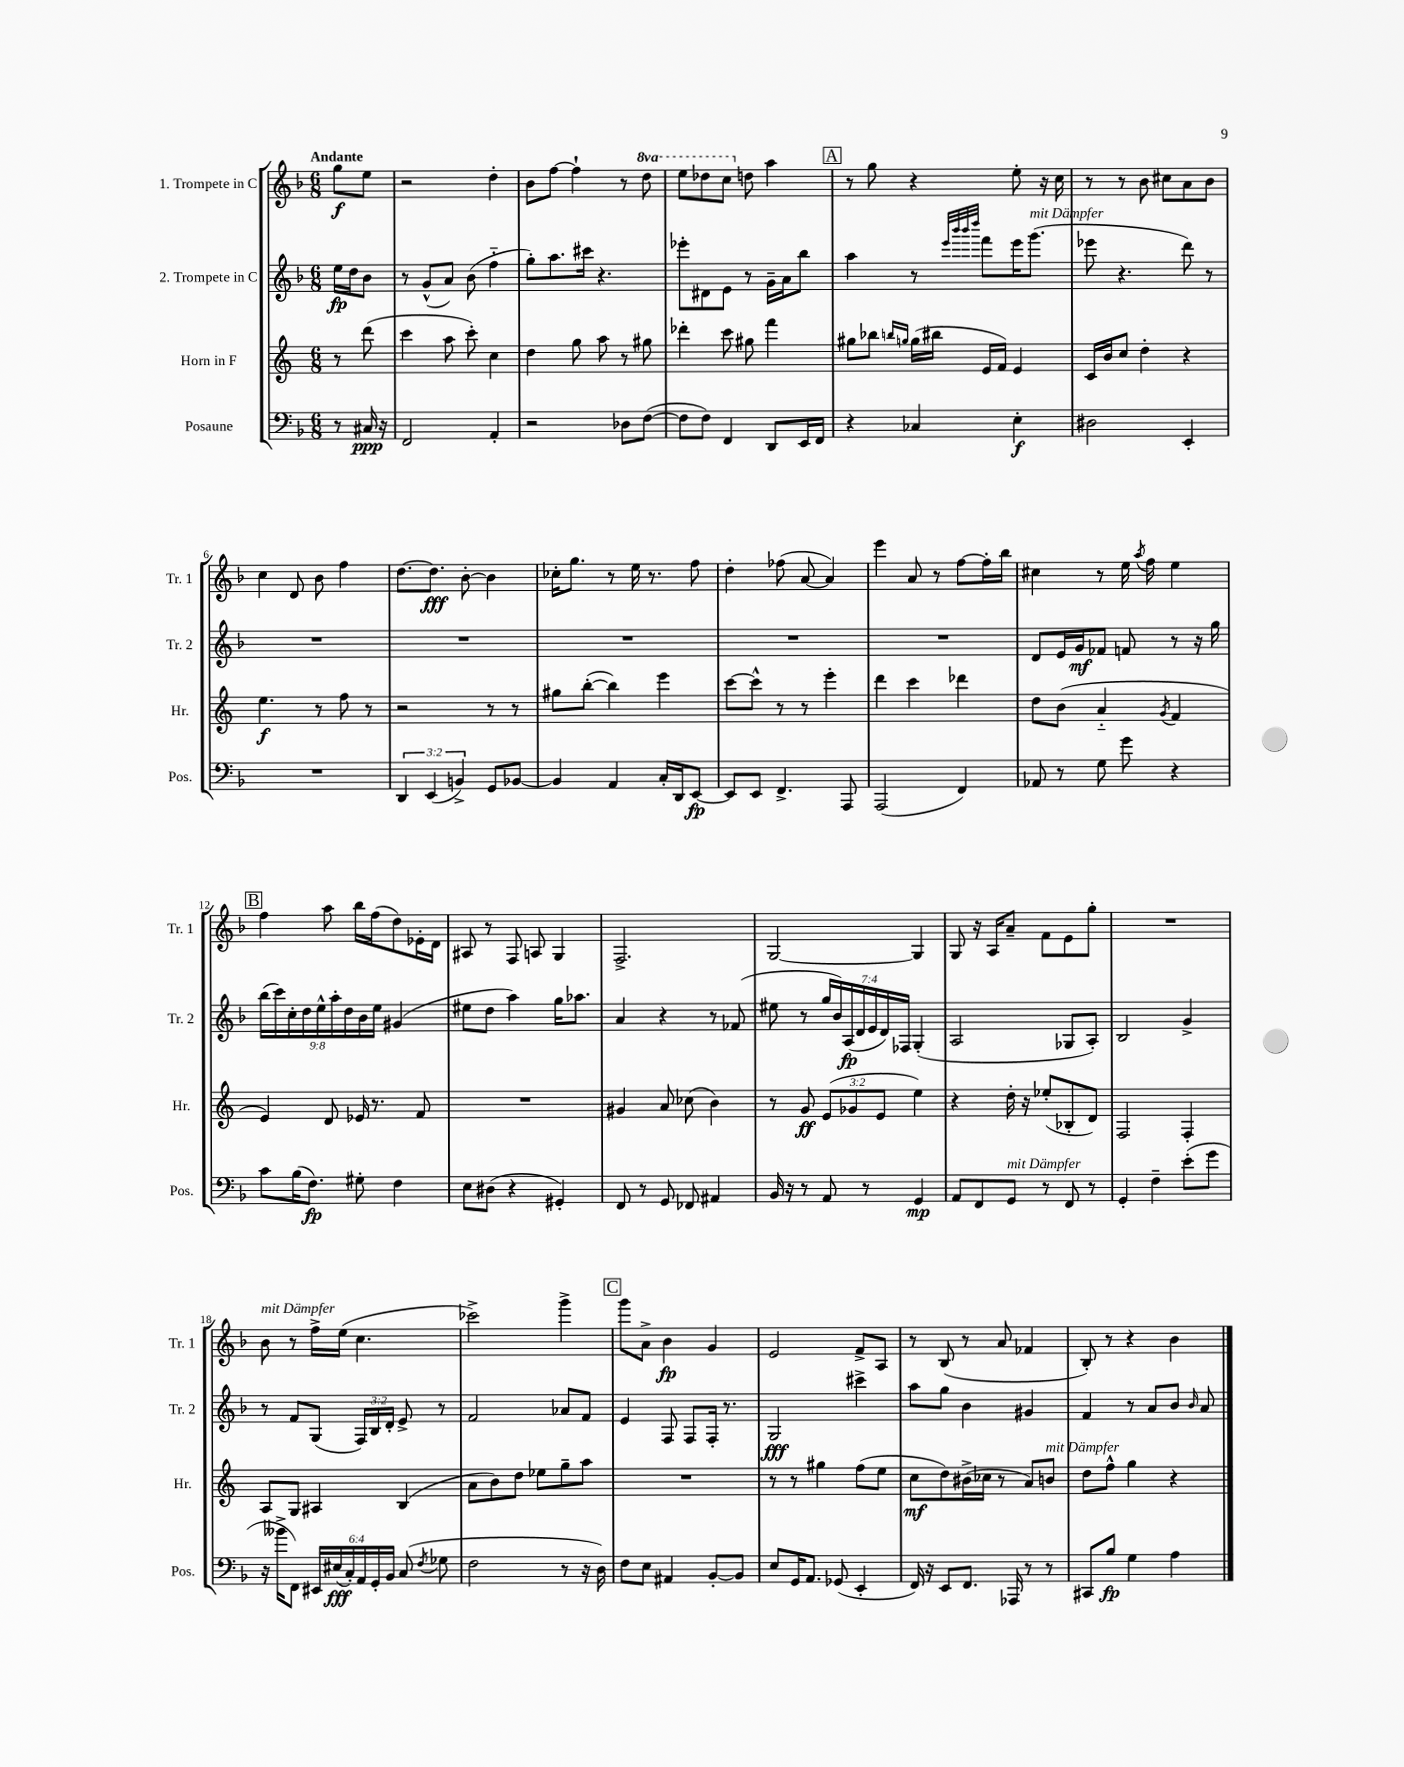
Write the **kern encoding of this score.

**kern	**dynam	**kern	**dynam	**kern	**dynam	**kern	**dynam
*part4	*part4	*part3	*part3	*part2	*part2	*part1	*part1
*staff4	*staff4	*staff3	*staff3	*staff2	*staff2	*staff1	*staff1
*I"Posaune	*	*I"Horn in F	*	*I"2. Trompete in C	*	*I"1. Trompete in C	*
*I'Pos.	*	*I'Hr.	*	*I'Tr. 2	*	*I'Tr. 1	*
*clefF4	*	*clefG2	*	*clefG2	*	*clefG2	*
*k[b-]	*	*k[]	*	*k[b-]	*	*k[b-]	*
*M6/8	*	*M6/8	*	*M6/8	*	*M6/8	*
=	=	=	=	=	=	=	=
!	!	!	!	!	!	!LO:TX:a:B:t=Andante	!
8r	.	8r	.	16ee\LL	fp	8gg\L	f
.	.	.	.	16dd\J	.	.	.
16C#X/	ppp	(8ddd\	.	8b-\J	.	8ee\J	.
16r	.	.	.	.	.	.	.
=1	=1	=1	=1	=1	=1	=1	=1
2FF/	.	4ccc\	.	8r	.	2r	.
.	.	.	.	(8g^^/L	.	.	.
.	.	8aa\	.	8a/J)	.	.	.
.	.	8ccc'\)	.	(8b-\	.	.	.
4AA'/	.	4cc\	.	4ff\	.	4dd'\	.
=2	=2	=2	=2	=2	=2	=2	=2
2r	.	4dd\	.	8gg'\L)	.	8b-\L	.
.	.	.	.	8.aa\	.	[8ff\J	.
.	.	8gg\	.	.	.	4ff`\]	.
.	.	.	.	16ccc#X\Jk	.	.	.
.	.	8aa\	.	4.r	.	.	.
8D-X\L	.	8r	.	.	.	8r	.
*	*	*	*	*	*	*8va	*
([8F\J	.	8gg#X\	.	.	.	8ddd\	.
=3	=3	=3	=3	=3	=3	=3	=3
8F\L]	.	4ddd-X'\	.	8eee-X'\L	.	8eee\L	.
8F\J)	.	.	.	8d#X\	.	8ddd-X\	.
4FF/	.	8ccc\	.	8e\J	.	8ccc\J	.
*	*	*	*	*	*	*X8va	*
.	.	8gg#X\	.	8r	.	8ddn\	.
8DD/L	.	4fff\	.	16g~\LL	.	4aa\	.
.	.	.	.	16a\J	.	.	.
16EE/L	.	.	.	8bb-\J	.	.	.
16FF/JJ	.	.	.	.	.	.	.
!!LO:REH:place=s1:t=A
=4	=4	=4	=4	=4	=4	=4	=4
4r	.	8gg#X\L	.	4aa\	.	8r	.
.	.	8bb-X\J	.	.	.	8gg\	.
.	.	16qqbbn/LL	.	.	.	.	.
.	.	16qqggn/JJ	.	.	.	.	.
4C-X/	.	(16gg\LL	.	8r	.	4r	.
.	.	16bb#X\JJ	.	.	.	.	.
.	.	.	.	32qqeee/LLL	.	.	.
.	.	.	.	32qqbbb-/	.	.	.
.	.	.	.	32qqbbb-/	.	.	.
.	.	.	.	32qqdddd/JJJ	.	.	.
.	.	16e/LL	.	8fff\L	.	.	.
.	.	16f/JJ)	.	.	.	.	.
4E'\	f	4e/	.	16eee\K	.	8ee'\	.
!	!	!	!	!LO:TX:a:i:t=mit Dämpfer	!	!	!
.	.	.	.	(8.ggg\J	.	.	.
.	.	.	.	.	.	16r	.
.	.	.	.	.	.	16cc\	.
=5	=5	=5	=5	=5	=5	=5	=5
2D#X\	.	16c/LL	.	8eee-X\	.	8r	.
.	.	16b/J	.	.	.	.	.
.	.	8cc/J	.	4.r	.	8r	.
.	.	4dd'\	.	.	.	8b-\	.
.	.	.	.	.	.	8cc#X\L	.
4EE'/	.	4r	.	8ddd\)	.	8a\	.
.	.	.	.	8r	.	8b-\J	.
!!LO:LB:g=z
=6	=6	=6	=6	=6	=6	=6	=6
2.r	.	4.ee\	f	2.r	.	4cc\	.
.	.	.	.	.	.	8d/	.
.	.	8r	.	.	.	8b-\	.
.	.	8ff\	.	.	.	4ff\	.
.	.	8r	.	.	.	.	.
=7	=7	=7	=7	=7	=7	=7	=7
6DD/	.	2r	.	2.r	.	[8.dd\L	.
(6EE/	.	.	.	.	.	.	.
.	.	.	.	.	.	8.dd\J]	fff
6BBn^/)	.	.	.	.	.	.	.
.	.	.	.	.	.	[8b-'\	.
8GG/L	.	8r	.	.	.	4b-\]	.
[8BB-X/J	.	8r	.	.	.	.	.
=8	=8	=8	=8	=8	=8	=8	=8
4BB-/]	.	8gg#X\L	.	2.r	.	16cc-X'\KL	.
.	.	.	.	.	.	8.gg\J	.
.	.	([8bb'\J	.	.	.	.	.
4AA/	.	4bb\])	.	.	.	8r	.
.	.	.	.	.	.	16ee\	.
.	.	.	.	.	.	8.r	.
16C'/LL	.	4eee\	.	.	.	.	.
16DD/J	.	.	.	.	.	.	.
[8EE/J	fp	.	.	.	.	8ff\	.
=9	=9	=9	=9	=9	=9	=9	=9
8EE/L]	.	[8ccc\L	.	2.r	.	4dd'\	.
8EE/J	.	8ccc^^\J]	.	.	.	.	.
4.FF^/	.	8r	.	.	.	(8ff-X\	.
.	.	8r	.	.	.	[8a/	.
.	.	4eee'\	.	.	.	4a/])	.
8AAA/	.	.	.	.	.	.	.
=10	=10	=10	=10	=10	=10	=10	=10
(2AAA/	.	4ddd\	.	2.r	.	4eee\	.
.	.	4ccc\	.	.	.	8a/	.
.	.	.	.	.	.	8r	.
4FF/)	.	4ddd-X\	.	.	.	[8ff\L	.
.	.	.	.	.	.	16ff'\L]	.
.	.	.	.	.	.	16bb-\JJ	.
=11	=11	=11	=11	=11	=11	=11	=11
8AA-X/	.	8dd\L	.	8d/L	.	4cc#X\	.
8r	.	(8b\J	.	16e/L	.	.	.
.	.	.	.	16g/J	mf	.	.
8G\	.	4a/	.	8f-X/J	.	8r	.
8g\	.	.	.	8fn/	.	16ee\	.
.	.	.	.	.	.	8qaa/	.
.	.	.	.	.	.	16ff\	.
.	.	8qg/	.	.	.	.	.
4r	.	4f/	.	8r	.	4ee\	.
.	.	.	.	16r	.	.	.
.	.	.	.	16gg\	.	.	.
!!LO:LB:g=z
!!LO:REH:place=s1:t=B
=12	=12	=12	=12	=12	=12	=12	=12
8c\L	.	4e/)	.	(18bb-\LL	.	4ff\	.
.	.	.	.	18ccc\)	.	.	.
.	.	.	.	18cc'\	.	.	.
(16B-\K	.	.	.	.	.	.	.
.	.	.	.	18dd\	.	.	.
8.F\J)	fp	.	.	.	.	.	.
.	.	.	.	18ee^^\	.	.	.
.	.	8d/	.	.	.	8aa\	.
.	.	.	.	18aa'\	.	.	.
.	.	.	.	18dd\	.	.	.
8G#X'\	.	16e-X/	.	.	.	16bb-\LL	.
.	.	.	.	18b-\	.	.	.
.	.	8.r	.	.	.	(16ff\J	.
.	.	.	.	18ee\JJ	.	.	.
4F\	.	.	.	(4g#X/	.	8dd\)	.
.	.	8f/	.	.	.	16e-X'\L	.
.	.	.	.	.	.	16d\JJ	.
=13	=13	=13	=13	=13	=13	=13	=13
8E\L	.	2.r	.	8ee#X\L	.	8A#X/	.
(8D#X\J	.	.	.	8dd\J	.	8r	.
4r	.	.	.	4aa\)	.	8F/	.
.	.	.	.	.	.	8An/	.
4GG#X'/)	.	.	.	16gg\KL	.	4G/	.
.	.	.	.	8.aa-X\J	.	.	.
=14	=14	=14	=14	=14	=14	=14	=14
8FF/	.	4g#X/	.	4a/	.	2.F^/	.
8r	.	.	.	.	.	.	.
8GG/	.	8a/	.	4r	.	.	.
8FF-X/	.	(8cc-X\	.	.	.	.	.
4AA#X/	.	4b\)	.	8r	.	.	.
.	.	.	.	(8f-X/	.	.	.
=15	=15	=15	=15	=15	=15	=15	=15
16BB-/	.	8r	.	8ee#X\	.	[2G/	.
16r	.	.	.	.	.	.	.
8r	.	8g/	ff	8r	.	.	.
8AA/	.	(12e/L	.	28gg/LL	.	.	.
.	.	.	.	28b-/)	.	.	.
.	.	.	.	(28A/	fp	.	.
.	.	12g-X/	.	.	.	.	.
.	.	.	.	28d/	.	.	.
8r	.	.	.	.	.	.	.
.	.	.	.	28e/	.	.	.
.	.	12e/J	.	.	.	.	.
.	.	.	.	28d/)	.	.	.
.	.	.	.	28F-X/JJ	.	.	.
4GG/	mp	4ee\)	.	(4G'/	.	4G/]	.
=16	=16	=16	=16	=16	=16	=16	=16
8AA/L	.	4r	.	2A/	.	8G/	.
8FF/	.	.	.	.	.	16r	.
.	.	.	.	.	.	16A/KL	.
!LO:TX:a:i:t=mit Dämpfer	!	!	!	!	!	!	!
8GG/J	.	16dd'\	.	.	.	8a~/J	.
.	.	16r	.	.	.	.	.
8r	.	(8ee-X'/L	.	.	.	8f\L	.
8FF/	.	8B-X'/	.	8G-X/L	.	8e\	.
8r	.	8d/J)	.	8A'/J)	.	8gg'\J	.
=17	=17	=17	=17	=17	=17	=17	=17
4GG'/	.	2F/	.	2B-/	.	2.r	.
4F~\	.	.	.	.	.	.	.
(8e'\L	.	4F'/	.	4g^/	.	.	.
8g\J	.	.	.	.	.	.	.
!!LO:LB:g=z
=18	=18	=18	=18	=18	=18	=18	=18
!	!	!	!	!	!	!LO:TX:a:i:t=mit Dämpfer	!
16r	.	8A/L	.	8r	.	8b-\	.
16b--X^\KL	.	.	.	.	.	.	.
8FF\J)	.	8G/J	.	8f/L	.	8r	.
24EE#X/LL	.	4A#X/	.	(8G/J	.	16ff^\LL	.
(24E#X/	fff	.	.	.	.	.	.
.	.	.	.	.	.	(16ee\JJ	.
24C'/)	.	.	.	.	.	.	.
24AA/	.	.	.	24F/LL)	.	4.cc\	.
24GG'/	.	.	.	24B-/	.	.	.
24BB-/JJ	.	.	.	24d'/JJ	.	.	.
(8C/	.	(4B/	.	8e^/	.	.	.
8qF/	.	.	.	.	.	.	.
8G-X\	.	.	.	8r	.	.	.
=19	=19	=19	=19	=19	=19	=19	=19
2F\	.	8a\L	.	2f/	.	2ccc-X^\)	.
.	.	8b\)	.	.	.	.	.
.	.	8dd\J	.	.	.	.	.
.	.	8ee-X\L	.	.	.	.	.
8r	.	8gg~\	.	8a-X/L	.	4ggg^\	.
16r	.	8aa\J	.	8f/J	.	.	.
16D\)	.	.	.	.	.	.	.
!!LO:REH:place=s1:t=C
=20	=20	=20	=20	=20	=20	=20	=20
8F\L	.	2.r	.	4e/	.	8ggg\L	.
8E\J	.	.	.	.	.	8a^\J	.
4AA#X/	.	.	.	8F/	.	4b-\	fp
.	.	.	.	8F/L	.	.	.
[8BB-'/L	.	.	.	16F'/Jk	.	4g/	.
.	.	.	.	8.r	.	.	.
8BB-/J]	.	.	.	.	.	.	.
=21	=21	=21	=21	=21	=21	=21	=21
8E/L	.	8r	.	2G/	fff	2e/	.
16GG/K	.	8r	.	.	.	.	.
8.AA/J	.	.	.	.	.	.	.
.	.	4gg#X\	.	.	.	.	.
(8GG-X/	.	.	.	.	.	.	.
4EE'/	.	(8ff\L	.	4ccc#X^\	.	8f^/L	.
.	.	8ee\J	.	.	.	8A/J	.
=22	=22	=22	=22	=22	=22	=22	=22
16FF/)	.	8cc\L	mf	8aa\L	.	8r	.
16r	.	.	.	.	.	.	.
8EE/L	.	8dd\)	.	8gg\J	.	(8B-/	.
8.FF/J	.	(16b#X^\L	.	4b-\	.	8r	.
.	.	16cc-X\JJ	.	.	.	.	.
.	.	8r	.	.	.	8a/	.
16AAA-X/	.	.	.	.	.	.	.
8r	.	8a/L)	.	4g#X/	.	4f-X/	.
!	!	!LO:TX:a:i:t=mit Dämpfer	!	!	!	!	!
8r	.	8bn/J	.	.	.	.	.
=23	=23	=23	=23	=23	=23	=23	=23
8CC#X/L	.	8dd\L	.	4f/	.	8B-'/)	.
8B-/J	fp	8ff^^\J	.	.	.	8r	.
4G\	.	4gg\	.	8r	.	4r	.
.	.	.	.	8a/L	.	.	.
4A\	.	4r	.	8b-/J	.	4b-\	.
.	.	.	.	16qqb-/	.	.	.
.	.	.	.	8a/	.	.	.
==	==	==	==	==	==	==	==
*-	*-	*-	*-	*-	*-	*-	*-
